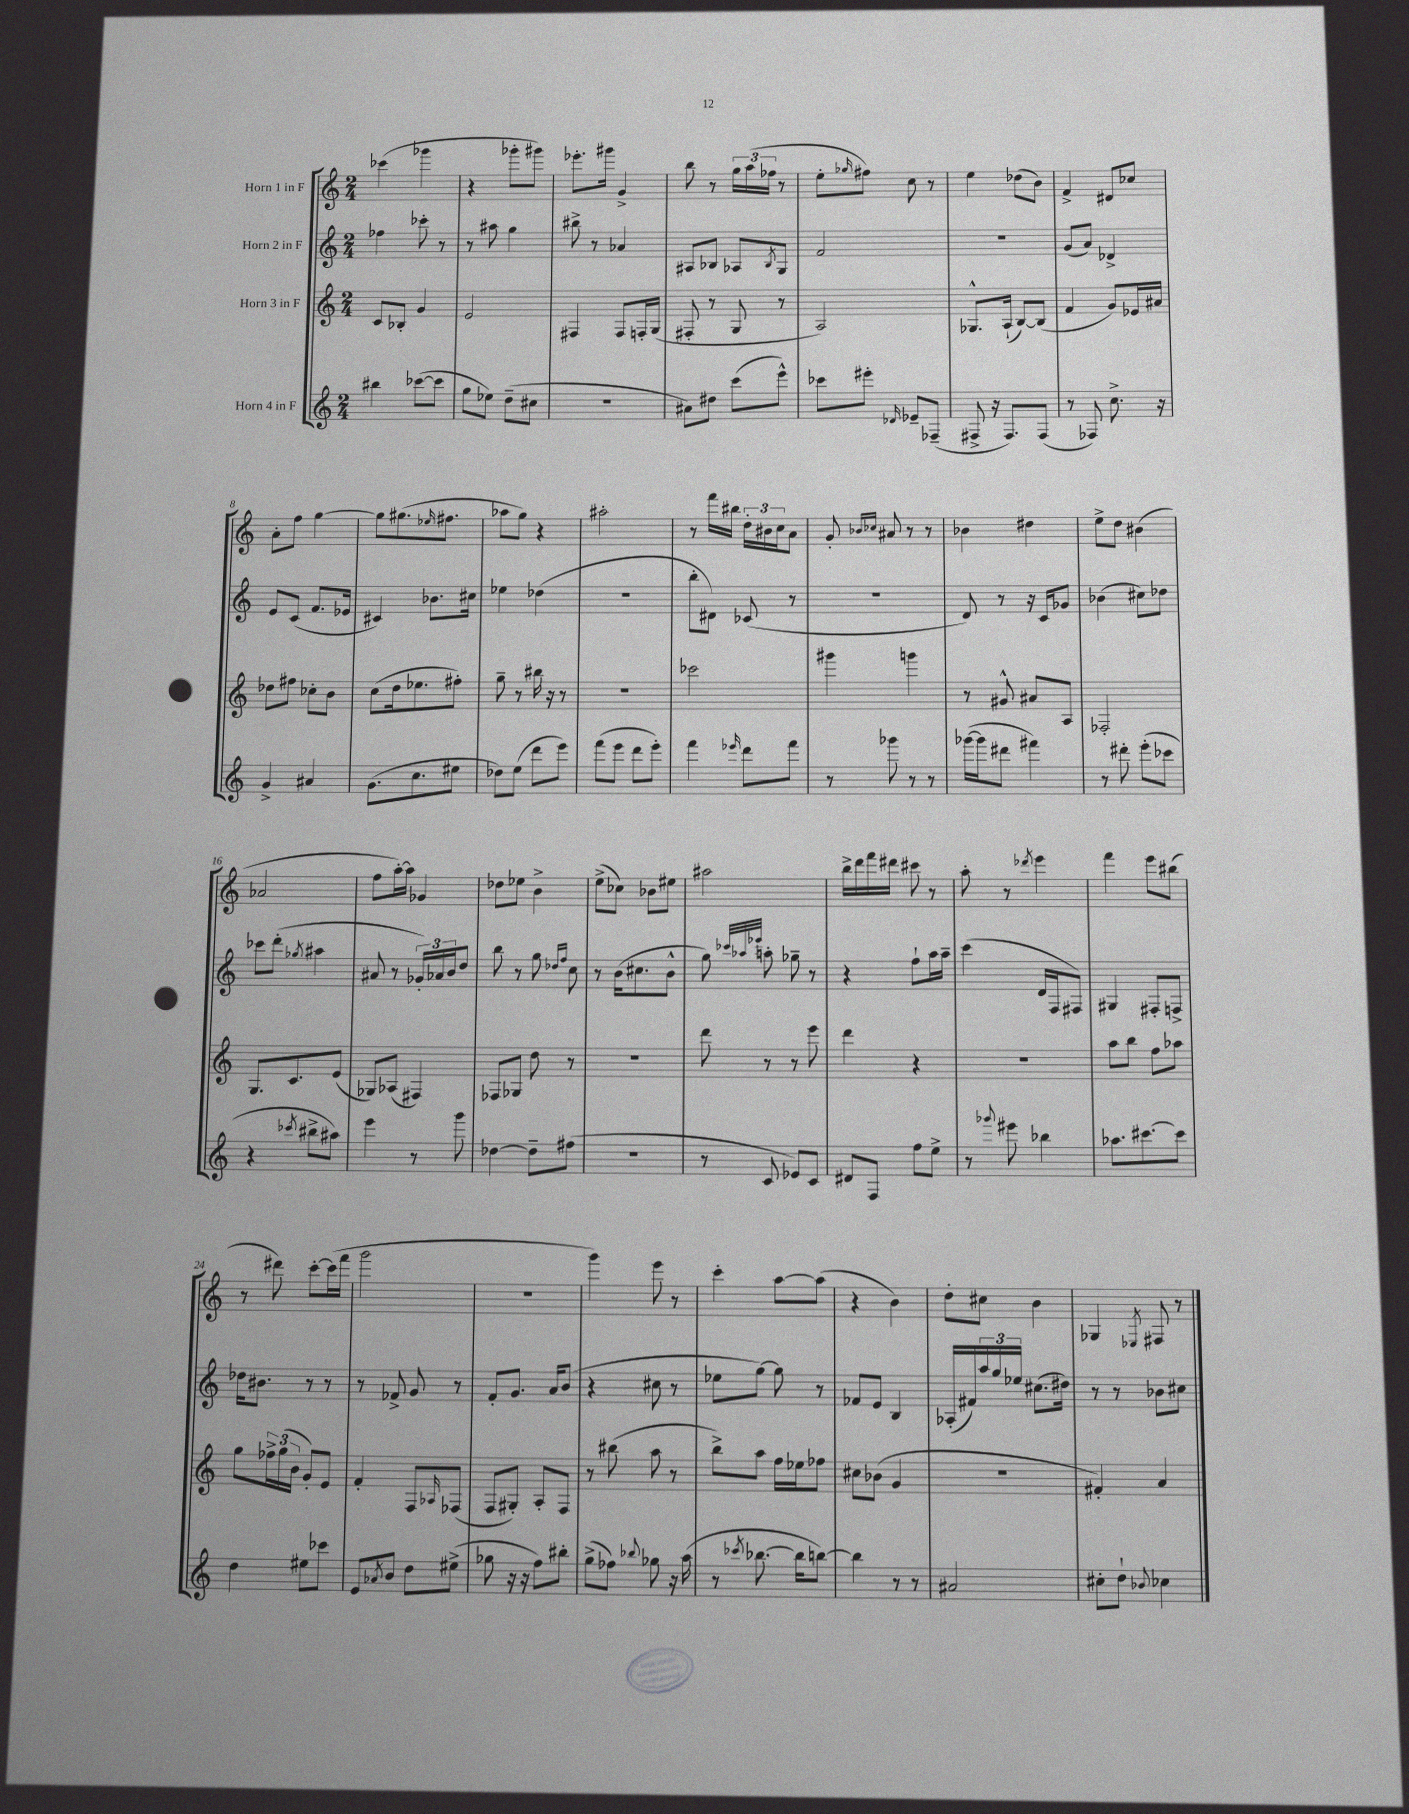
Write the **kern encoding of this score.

**kern	**kern	**kern	**kern
*part4	*part3	*part2	*part1
*staff4	*staff3	*staff2	*staff1
*I"Horn 4 in F	*I"Horn 3 in F	*I"Horn 2 in F	*I"Horn 1 in F
*clefG2	*clefG2	*clefG2	*clefG2
*k[]	*k[]	*k[]	*k[]
*M2/4	*M2/4	*M2/4	*M2/4
=1	=1	=1	=1
4bb#X\	8c/L	4ff-X\	(4ccc-X\
.	8B-X'/J	.	.
([8ccc-X\L	4g/	8ccc-X'\	4ggg-X\
8ccc-\J]	.	8r	.
=2	=2	=2	=2
8gg\L	2e/	8r	4r
8ee-X\J)	.	8aa#X\	.
(8dd~\L	.	4gg\	8ggg-X'\L
8cc#X\J	.	.	8ggg#X\J)
=3	=3	=3	=3
2r	4F#X/	8bb#X^\	8.eee-X'\L
.	.	8r	.
.	.	.	16ggg#X\Jk
.	8F#/L	4a-X/	4g^/
.	16Fn'/L	.	.
.	(16G/JJ	.	.
=4	=4	=4	=4
8a#X\L)	8F#X'/	8A#X/L	8bb\
8dd#X\J	8r	8B-X/J	8r
(8ccc\L	8G/	8A-X/L	24gg\LL
.	.	.	(24aa\
.	.	.	24ff-X\JJ
.	.	8qB-/	.
8eee^^\J)	8r	8G/J	8r
=5	=5	=5	=5
8ccc-X\L	2A/)	2f/	8ee'\L
.	.	.	16qqgg-X/
8eee#X'\J	.	.	8ff#X\J)
16qqd-X/	.	.	.
8e-X~/L	.	.	8cc\
(8F-X~/J	.	.	8r
=6	=6	=6	=6
8F#X^/	8.G-X^^/L	2r	4ee\
16r	.	.	.
8.F#/L)	(16A`/Jk	.	.
.	[8B/L)	.	(8dd-X\L
(8F#/J	(8B/J]	.	8b\J)
=7	=7	=7	=7
8r	4f/	(8g/L	4f^/
8F-X/)	.	8a/J)	.
8.cc^\	8g/L)	4d-X^/	8d#X/L
.	16e-X/L	.	8cc-X/J
16r	16a#X/JJ	.	.
!!LO:LB:g=z
=8	=8	=8	=8
4g^/	8dd-X\L	8e/L	8a'\L
.	8ff#X\J	(8c/J	8ff\J
4a#X/	8cc-X'\L	8.f/L	[4gg\
.	8b\J	.	.
.	.	16e-X/Jk	.
=9	=9	=9	=9
(8.g\L	(8cc\L	4c#X/)	8gg\L]
.	16dd\k	.	(8.gg#X\
8.cc\	8.ee-X\	.	.
.	.	8.b-X\L	.
.	.	.	16qqee-X/
.	.	.	8.ff#X\J
8ee#X\J	8ff#X'\J)	.	.
.	.	16cc#X\Jk	.
=10	=10	=10	=10
8dd-X\L)	8gg~\	4ee-X\	8aa-X\L
(8ee\J	8r	.	8gg\J)
8ddd\L	16bb#X\	(4dd-X\	4r
.	16r	.	.
8eee\J)	8r	.	.
=11	=11	=11	=11
(8fff\L	2r	2r	2aa#X'\
8eee\J	.	.	.
8ddd\L	.	.	.
8eee'\J)	.	.	.
=12	=12	=12	=12
4fff\	2ccc-X\	8bb'\L	8r
.	.	8d#X\J)	16fff\LL
.	.	.	16bb#X\JJ
16qqeee-X/	.	.	.
8ddd\L	.	(8c-X/	24dd'\LL
.	.	.	24b#X\
.	.	.	24cc\J
8fff\J	.	8r	8a\J
=13	=13	=13	=13
8r	4ggg#X\	2r	8g'/
.	.	.	16qqb-X/LL
.	.	.	16qqcc-X/JJ
8ggg-X\	.	.	8a#X/
8r	4gggn\	.	8r
8r	.	.	8r
=14	=14	=14	=14
([16ggg-X\LL	8r	8d/)	4b-X\
16ggg-\J]	.	.	.
8ddd#X\J	8g#X^^/	8r	.
4fff#X\)	8a#X/L	16r	4dd#X\
.	.	16c/KL	.
.	8A/J	8g-X/J	.
=15	=15	=15	=15
8r	2F-X'/	(4b-X\	8ee^\L
8ddd#X'\	.	.	8dd\J
(8eee'\L	.	8cc#X\L)	(4b#X\
8ccc-X\J	.	8dd-X\J	.
!!LO:LB:g=z
=16	=16	=16	=16
4r	8.G/L	8ccc-X\L	2a-X/
.	.	(8ddd'\J	.
.	8.c/	.	.
8qccc-X/	.	8qgg-X/	.
8bb#X^\L	.	4aa#X\	.
8aa#X\J)	(8e/J	.	.
=17	=17	=17	=17
4eee\	8G-X/L)	8a#X/	8ff\L
.	(8A-X/J	8r	[16aa'\L)
.	.	.	16aa\JJ]
8r	4F#X/)	24g-X'/LL)	4g-X/
.	.	24a-X/	.
.	.	24b/J	.
8ggg\	.	8dd/J	.
=18	=18	=18	=18
[4dd-X\	8F-X/L	8bb\	8dd-X\L
.	8G-X/J	8r	8ee-X\J
8dd-~\L]	8dd\	8gg\	4b^\
.	.	16qqdd-X/LL	.
.	.	16qqff/JJ	.
(8ff#X\J	8r	8cc\	.
=19	=19	=19	=19
2r	2r	8r	(8ee^\L
.	.	(16b\KL	8cc-X\J)
.	.	8.cc#X\	.
.	.	.	8b-X\L
.	.	8b^^\J	8ee#X\J
=20	=20	=20	=20
8r	8ddd\	8gg\)	2aa#X\
.	.	32qqccc-X/LLL	.
.	.	32qqaa-X/	.
.	.	32qqeee-X/JJJ	.
8c/	8r	8aan'\	.
8e-X/L)	8r	8gg-X~\	.
8c/J	8eee\	8r	.
=21	=21	=21	=21
8d#X/L	4ddd\	4r	16bb^\LL
.	.	.	16ddd\
8F/J	.	.	16fff\
.	.	.	16ddd#X\JJ
8ff\L	4r	8ff`\L	8ccc#X\
8ee^\J	.	16aa\L	8r
.	.	16aa~\JJ	.
=22	=22	=22	=22
8r	2r	(4ccc\	8aa'\
8qqggg-X/	.	.	.
8eee#X\	.	.	8r
.	.	.	8qddd-X/
4bb-X\	.	16d/LL	4eee\
.	.	16F/J	.
.	.	8F#X/J)	.
=23	=23	=23	=23
8.aa-X\L	8aa\L	4G#X/	4fff\
.	8bb\J	.	.
[8.ccc#X\	.	.	.
.	8ff\L	8F#X'/L	8eee\L
8ccc#\J]	8aa-X\J	8Fn^/J	(8bb#X\J
!!LO:LB:g=z
=24	=24	=24	=24
4dd\	8gg\L	16dd-X\KL	8r
.	.	8.b#X\J	.
.	24ff-X^\L	.	8ddd#X\)
.	(24gg\	.	.
.	24b\JJ	.	.
8ee#X\L	8g'/L)	8r	[8ccc'\L
8ccc-X\J	8e/J	8r	(16ccc\L]
.	.	.	16fff\JJ
=25	=25	=25	=25
8e/L	4f'/	8r	2ggg\
8qa-X/	.	.	.
8b/J	.	8f-X^/	.
8dd\L	8F/L	8g/	.
.	16qqA-X/	.	.
(8ee#X^\J	(8F-X/J	8r	.
=26	=26	=26	=26
8gg-X\	8F/L	8f'/L	2r
16r	8G#X'/J)	8.g/J	.
16r	.	.	.
8ff\L)	8A'/L	.	.
.	.	16a/KL	.
8bb#X'\J	8F/J	(8b/J	.
=27	=27	=27	=27
(8gg^\L	8r	4r	4ggg\)
8ff-X\J)	(8bb#X\	.	.
8qqbb-X/	.	.	.
8gg-X\	8aa\	8cc#X\	8eee\
16r	8r	8r	8r
(16aa\	.	.	.
=28	=28	=28	=28
8r	8bb^\L)	8ee-X\L	4ccc'\
8qccc-X/	.	.	.
[8.bb-X\	8aa\J	[8gg\J)	.
.	16ff\LL	8gg\]	[8aa\L
16bb-\KL]	16ee-X\J	.	.
[8bbn\J)	8ff-X\J	8r	(8aa\J]
=29	=29	=29	=29
4bb\]	8cc#X\L	8f-X/L	4r
.	(8b-X\J	8e/J	.
8r	4g/	4B/	4b\)
8r	.	.	.
=30	=30	=30	=30
2a#X/	2r	(16A-X'/LL	8dd'\L
.	.	16f#X/)	.
.	.	24aa/	8cc#X\J
.	.	24gg/	.
.	.	24ee-X/JJ	.
.	.	(8.cc#X\L	4b\
.	.	16dd#X\Jk)	.
=31	=31	=31	=31
8cc#X'\L	4f#X'/)	8r	4G-X/
8dd`\J	.	8r	.
8qqb-X/	.	.	8qE-X/
4cc-X\	4a/	8b-X\L	8F#X/
.	.	8cc#X\J	8r
==	==	==	==
*-	*-	*-	*-
